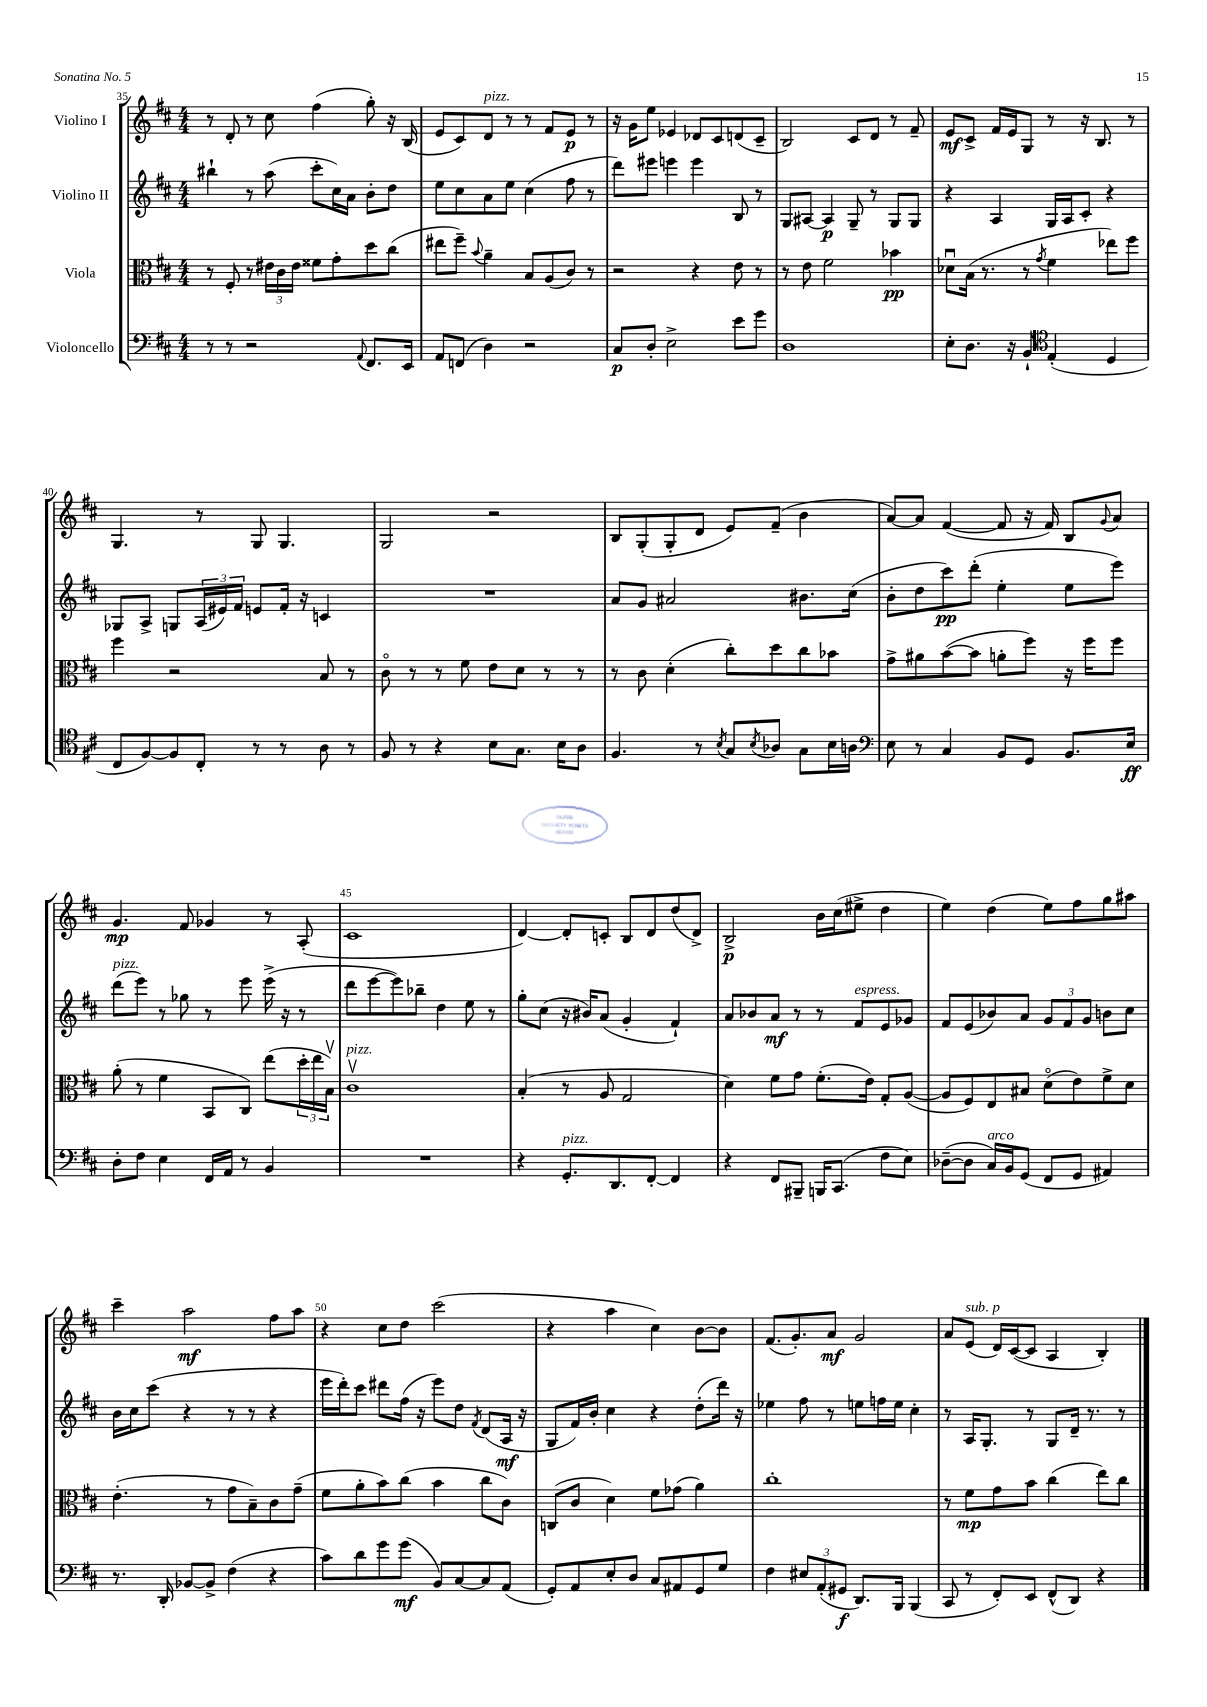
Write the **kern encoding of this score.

**kern	**kern	**kern	**kern
*staff4	*staff3	*staff2	*staff1
*clefF4	*clefC3	*clefG2	*clefG2
*k[f#c#]	*k[f#c#]	*k[f#c#]	*k[f#c#]
*M4/4	*M4/4	*M4/4	*M4/4
8r	8r	4bb#`	8r
8r	8F#'	.	8d'
2r	8r	8r	8r
.	24e#	(8aa	8cc#
.	24c#	.	.
.	24e#	.	.
.	8f##	8ccc#'	(4ff#
.	8g'	16cc#)	.
.	.	16a	.
8qqAA	.	.	.
8.FF#	8dd	8b'	8gg')
.	(8cc#	8dd	16r
16EE	.	.	(16B
=	=	=	=
8AA	8ee#	8ee	8e
(8FF	8ff#~)	8cc#	8c#)
.	8qqb	.	.
4D)	4a~	8a	8d
.	.	8ee	8r
2r	8B	(4cc#	8r
.	(8A	.	8f#
.	8c#)	8ff#	8e
.	8r	8r	8r
=	=	=	=
8C#	2r	8ddd)	16r
.	.	.	16g
8D'	.	8eee#	8ee
2E^	.	4eee	4e-
.	4r	4eee	8d-
.	.	.	8c#
8e	8e	8B	(8d
8g	8r	8r	8c#~
=	=	=	=
1D	8r	8G	2B)
.	8e	[8A#	.
.	2f#	4A#]	.
.	.	8G~	8c#
.	.	8r	8d
.	4b-	8G	8r
.	.	8G	8f#~
=	=	=	=
8E'	8d-u	4r	8e
8.D	(16B	.	8c#^
.	8.r	.	.
.	.	4A	16f#
16r	.	.	16e
8BB`	8r	.	8G
*clefC4	*	*	*
.	8qg	.	.
(4E'	4f#	16G	8r
.	.	16A	.
.	.	8c#'	16r
.	.	.	8.B
4D	8ee-)	4r	.
.	8ff#	.	8r
=	=	=	=
8C#	4ff#	8G-	4.G
[8F#)	.	8A^	.
8F#]	2r	8G	.
8C#'	.	(24A	8r
.	.	24e#)	.
.	.	24f#	.
8r	.	8e	8G
8r	.	16f#'	4.G
.	.	16r	.
8A	8B	4c	.
8r	8r	.	.
=	=	=	=
8F#	8c#o	1r	2G
8r	8r	.	.
4r	8r	.	.
.	8f#	.	.
8B	8e	.	2r
8.G	8d	.	.
.	8r	.	.
16B	.	.	.
8A	8r	.	.
=	=	=	=
4.F#	8r	8a	8B
.	8c#	8g	(8G'
.	(4d'	2a#	8G'
8r	.	.	8d
8qB	.	.	.
8G	8cc#')	.	8e)
8qB	.	.	.
8A-	8dd	.	(8f#~
8G	8cc#	8.b#	4b
16B	8b-	.	.
16A	.	(16cc#	.
=	=	=	=
*clefF4	*	*	*
8E	8g^	8b'	[8a)
8r	8a#	8dd	8a]
4C#	([8b	8ccc#)	([4f#
.	8b]	(8ddd'	.
8BB	8a'	4ee'	8f#]
8GG	8ff#)	.	16r
.	.	.	16f#)
8.BB	16r	8ee	8B
.	16ff#	.	.
.	.	.	8qqg
.	8ff#	8eee)	8a
16E	.	.	.
=	=	=	=
8D'	(8a'	(8ddd	4.g
8F#	8r	8eee)	.
4E	4f#	8r	.
.	.	8gg-	8f#
16FF#	8BB	8r	4g-
16AA	.	.	.
8r	8C#)	8eee	.
4BB	(8ee	(16eee^	8r
.	.	16r	.
.	24dd'	8r	(8A'
.	24ee	.	.
.	24Bv)	.	.
=	=	=	=
1r	1c#v	8ddd	1c#
.	.	[8eee	.
.	.	8eee])	.
.	.	8bb-~	.
.	.	4dd	.
.	.	8ee	.
.	.	8r	.
=	=	=	=
4r	(4B'	8gg'	[4d)
.	.	(8cc#	.
8.GG'	8r	16r	8d']
.	.	16b#)	.
.	8A	(8a	8c'
8.DD	.	.	.
.	2G	4g'	8B
[8FF#'	.	.	8d
4FF#]	.	4f#`)	(8dd
.	.	.	8d^)
=	=	=	=
4r	4d)	8a	2B^
.	.	8b-	.
8FF#	8f#	8a	.
8BBB#~	8g	8r	.
16BBB	(8.f#'	8r	16b
(8.CC#	.	.	(16cc#
.	.	8f#	8ee#^
.	16e)	.	.
8F#	8G'	8e	4dd
8E)	([8A	8g-	.
=	=	=	=
([8D-~	8A]	8f#	4ee)
8D-]	8F#)	(8e	.
16C#)	8E	8b-)	(4dd
16BB	.	.	.
(8GG	8B#	8a	.
8FF#	(8do	12g	8ee)
.	.	12f#	.
8GG	8e)	.	8ff#
.	.	12g	.
4AA#)	8f#^	8b	8gg
.	8d	8cc#	8aa#
=	=	=	=
8.r	(4.e'	16b	4ccc#~
.	.	16cc#	.
.	.	(8ccc#	.
16DD'	.	.	.
[8BB-	.	4r	2aa
8BB-^]	8r	.	.
(4F#	8g	8r	.
.	8B~)	8r	.
4r	8c#	4r	8ff#
.	(8g~	.	8aa
=	=	=	=
8c#)	8f#	16eee	4r
.	.	16ddd')	.
8d	8a'	8ccc#	.
8g	8b)	8ddd#	8cc#
(8g	(8cc#	(16ff#	8dd
.	.	16r	.
8BB)	4b	8eee)	(2ccc#
[8C#	.	8dd	.
.	.	8qf#	.
8C#]	8cc#	(8d	.
(8AA	8c#)	16A	.
.	.	16r	.
=	=	=	=
8GG')	(8C	8G	4r
8AA	8c#	16f#)	.
.	.	16b'	.
8E'	4d)	4cc#	4aa
8D	.	.	.
8C#	8f#	4r	4cc#)
8AA#	(8g-	.	.
8GG	4a)	(8dd'	[8b
8G	.	16ddd)	8b]
.	.	16r	.
=	=	=	=
4F#	1cc#'	4ee-	(8.f#
.	.	.	8.g')
12E#	.	8ff#	.
(12AA'	.	.	.
.	.	8r	8a
12GG#	.	.	.
8.DD)	.	8ee	2g
.	.	16ff	.
16BBB	.	16ee	.
(4BBB	.	4cc#'	.
=	=	=	=
8CC#	8r	8r	8a
8r	8f#	16A	(8e
.	.	8.G'	.
8FF#')	8g	.	16d)
.	.	.	([16c#
8EE	8b	8r	8c#]
(8FF#^^	(4cc#	8G	4A
8DD)	.	16d~	.
.	.	8.r	.
4r	8ee)	.	4B')
.	8cc#	8r	.
==	==	==	==
*-	*-	*-	*-
